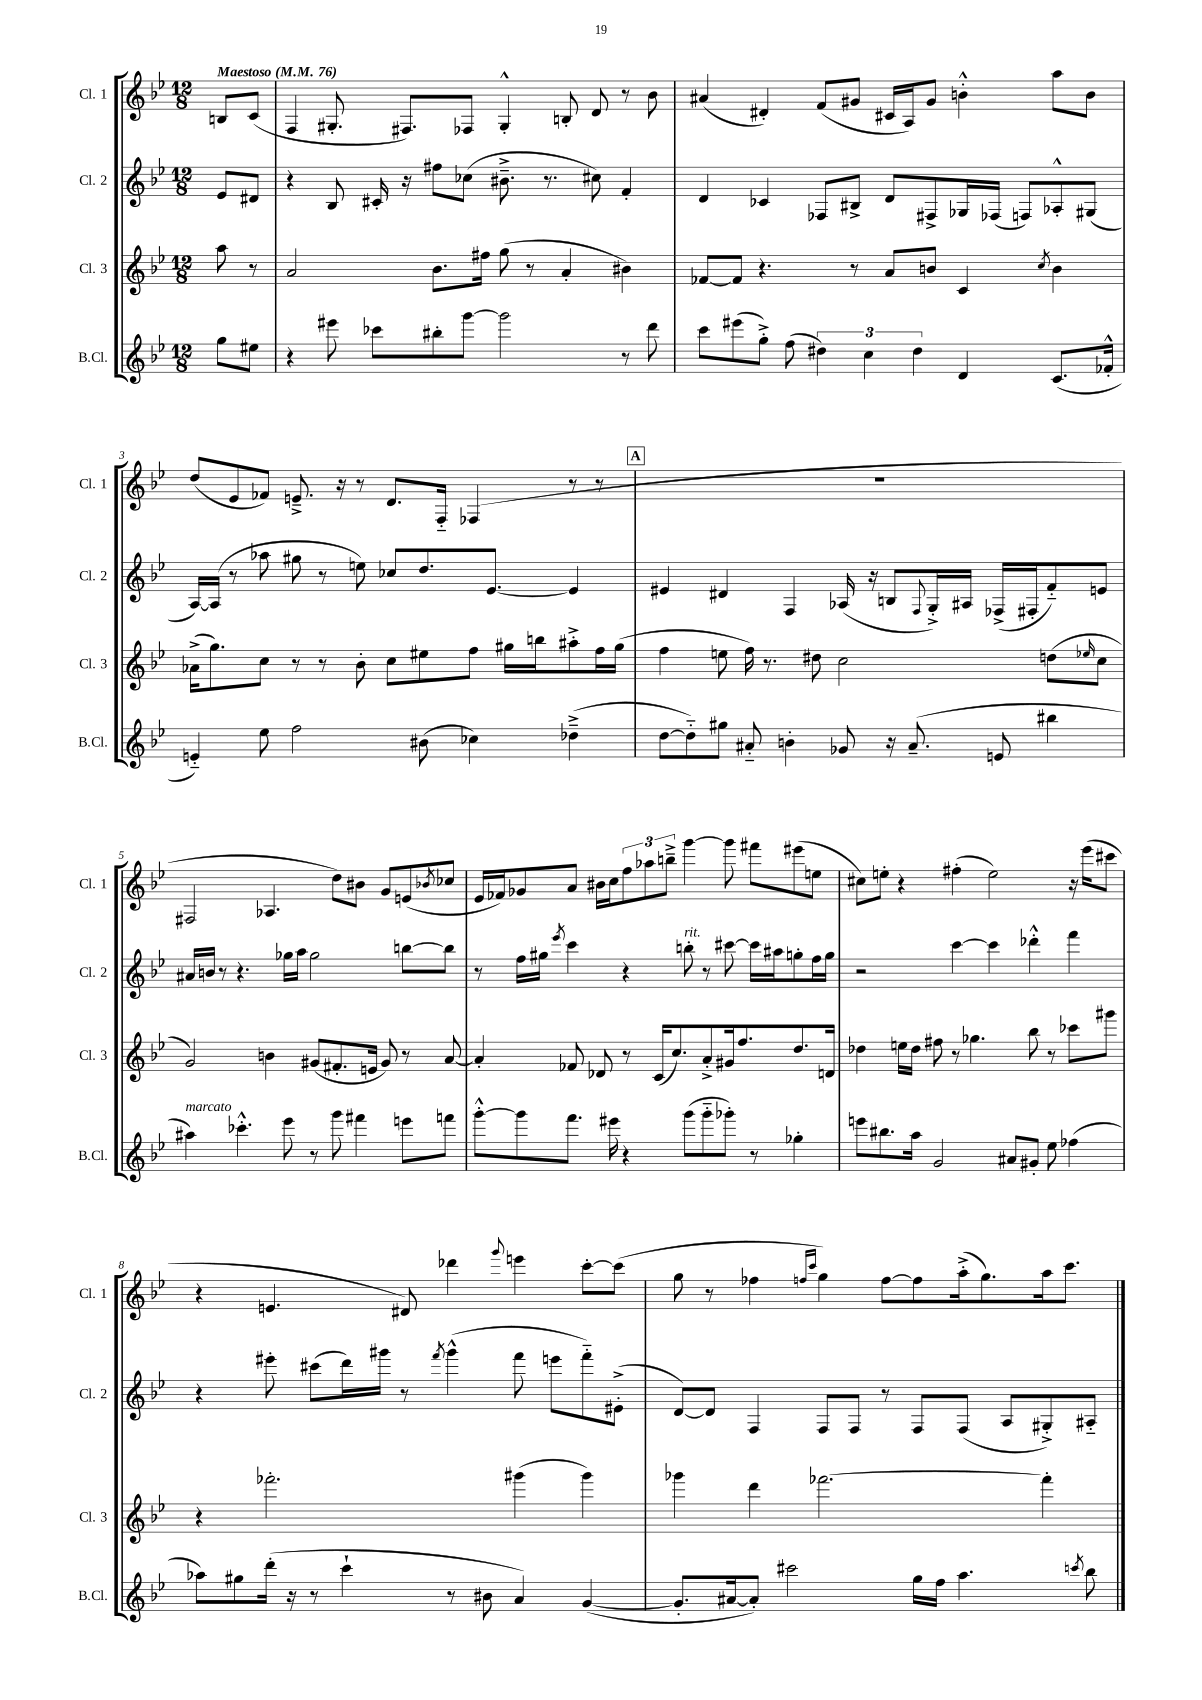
<<
\new StaffGroup <<
\new Staff = "s0" \with { instrumentName = "Cl. 1" shortInstrumentName = "Cl. 1" } {
    \clef treble \key bes \major \numericTimeSignature \time 12/8 \partial 4 \tempo "Maestoso" 4 = 76
    b8 c'8( |
    f4 gis8.-. fis8.) fes8 gis4-.-^ b8-. d'8 r8 bes'8 |
    ais'4( dis'4-.) f'8( gis'8 cis'16 a16) gis'8 b'4-.-^ a''8 b'8 |
    d''8( ees'8 fes'8) e'8.---> r16 r8 d'8. f16-_ fes4( r8 r8 |
    \mark \markup { \box "A" } R1. |
    fis2 aes4. d''8) bis'8 g'8 e'8( \acciaccatura { bes'8 } ces''8 |
    ees'16 fes'16) ges'8 a'8 bis'16 c''16 \tuplet 3/2 { f''8 aes''8 b''8---> } g'''4~ g'''8 fis'''8 eis'''8( e''8 |
    cis''8) e''8-. r4 fis''4-.( e''2) r16 ees'''16( cis'''8 |
    r4 e'4. dis'8) des'''4 \appoggiatura { g'''8 } e'''4 c'''8~-. c'''8( |
    g''8 r8 fes''4 \grace { f''16 c'''16 } g''4) f''8~ f''8 a''16-.->( g''8.) a''16 c'''8. \bar "|." |
}
\new Staff = "s1" \with { instrumentName = "Cl. 2" shortInstrumentName = "Cl. 2" } {
    \clef treble \key bes \major \numericTimeSignature \time 12/8 \partial 4
    ees'8 dis'8 |
    r4 bes8 cis'16-. r16 fis''8 ces''8( bis'8.---> r8. cis''8) f'4-. |
    d'4 ces'4 fes8 bis8-> d'8 fis8-> ges16 fes16( f8) aes8-.-^ gis8( |
    a16~) a16( r8 aes''8 gis''8 r8 e''8) ces''8 d''8. ees'8.~ ees'4 |
    \mark \markup { \box "A" } eis'4 dis'4 f4 aes16( r16 b8 \appoggiatura { f8 } g16-.->) ais16 fes16->( fis16-. f'8-_) e'8 |
    ais'16 b'16 r8 r4. ges''16 a''16 ges''2 b''8~ b''8 |
    r8 f''16 gis''16 \acciaccatura { ees'''8 } c'''4 r4 b''8-.^\markup { \italic "rit." } r8 cis'''8~ cis'''16 ais''16 g''8-. f''16 g''16 |
    r2 c'''4~ c'''4 des'''4-.-^ f'''4 |
    r4 eis'''8-. cis'''8( d'''16) gis'''16 r8 \acciaccatura { f'''8 } gis'''4-^( f'''8 e'''8 f'''8-_) eis'8-.->( |
    d'8~) d'8 f4 f8 f8 r8 f8 f8( a8 gis8-.->) ais8-_ \bar "|." |
}
\new Staff = "s2" \with { instrumentName = "Cl. 3" shortInstrumentName = "Cl. 3" } {
    \clef treble \key bes \major \numericTimeSignature \time 12/8 \partial 4
    a''8 r8 |
    a'2 bes'8. fis''16 g''8( r8 a'4-. bis'4) |
    fes'8~ fes'8 r4. r8 a'8 b'8 c'4 \acciaccatura { c''8 } b'4 |
    aes'16->( g''8.) c''8 r8 r8 bes'8-. c''8 eis''8 f''8 gis''16 b''16 ais''8-.-> f''16 gis''16( |
    \mark \markup { \box "A" } f''4 e''8 f''16) r8. dis''8 c''2 d''8( \grace { ees''16 } c''8 |
    g'2) b'4 gis'8( fis'8.-. e'16 gis'8) r8 a'8~ |
    a'4-. fes'8 des'8 r8 c'16( c''8.) a'8-.-> gis'16 f''8. d''8. d'16 |
    des''4 e''16 des''16 fis''8 r8 ges''4. bes''8 r8 ces'''8 gis'''8 |
    r4 fes'''2.-. gis'''4( gis'''4) |
    ges'''4 d'''4 fes'''2.~ fes'''4-. \bar "|." |
}
\new Staff = "s3" \with { instrumentName = "B.Cl." shortInstrumentName = "B.Cl." } {
    \clef treble \key bes \major \numericTimeSignature \time 12/8 \partial 4
    g''8 eis''8 |
    r4 eis'''8 ces'''8 bis''8-. g'''8~ g'''2 r8 d'''8 |
    c'''8 eis'''8( g''8-.->) f''8( \tuplet 3/2 { dis''4) c''4 dis''4 } d'4 c'8.( fes'16-.-^ |
    e'4-_) ees''8 f''2 bis'8( ces''4) des''4--->( |
    \mark \markup { \box "A" } d''8~ d''8-_) gis''8 ais'8-_ b'4-. ges'8 r16 ais'8.--( e'8 bis''4 |
    ais''4^\markup { \italic "marcato" }) ces'''4.-.-^ ees'''8 r8 g'''8 fis'''4 e'''8 f'''8 |
    g'''8~-.-^ g'''8 f'''8. eis'''16 r4 g'''8( g'''8-_ ges'''8-.) r8 ges''4-. |
    e'''8 bis''8. a''16 g'2 ais'8 gis'8-. ees''8 fes''4( |
    aes''8) gis''8 d'''16-.( r16 r8 c'''4-! r8 bis'8 a'4) g'4~( |
    g'8.-. ais'16~ ais'8-.) cis'''2 g''16 f''16 a''4. \acciaccatura { c'''8 } bes''8 \bar "|." |
}
>>
>>
